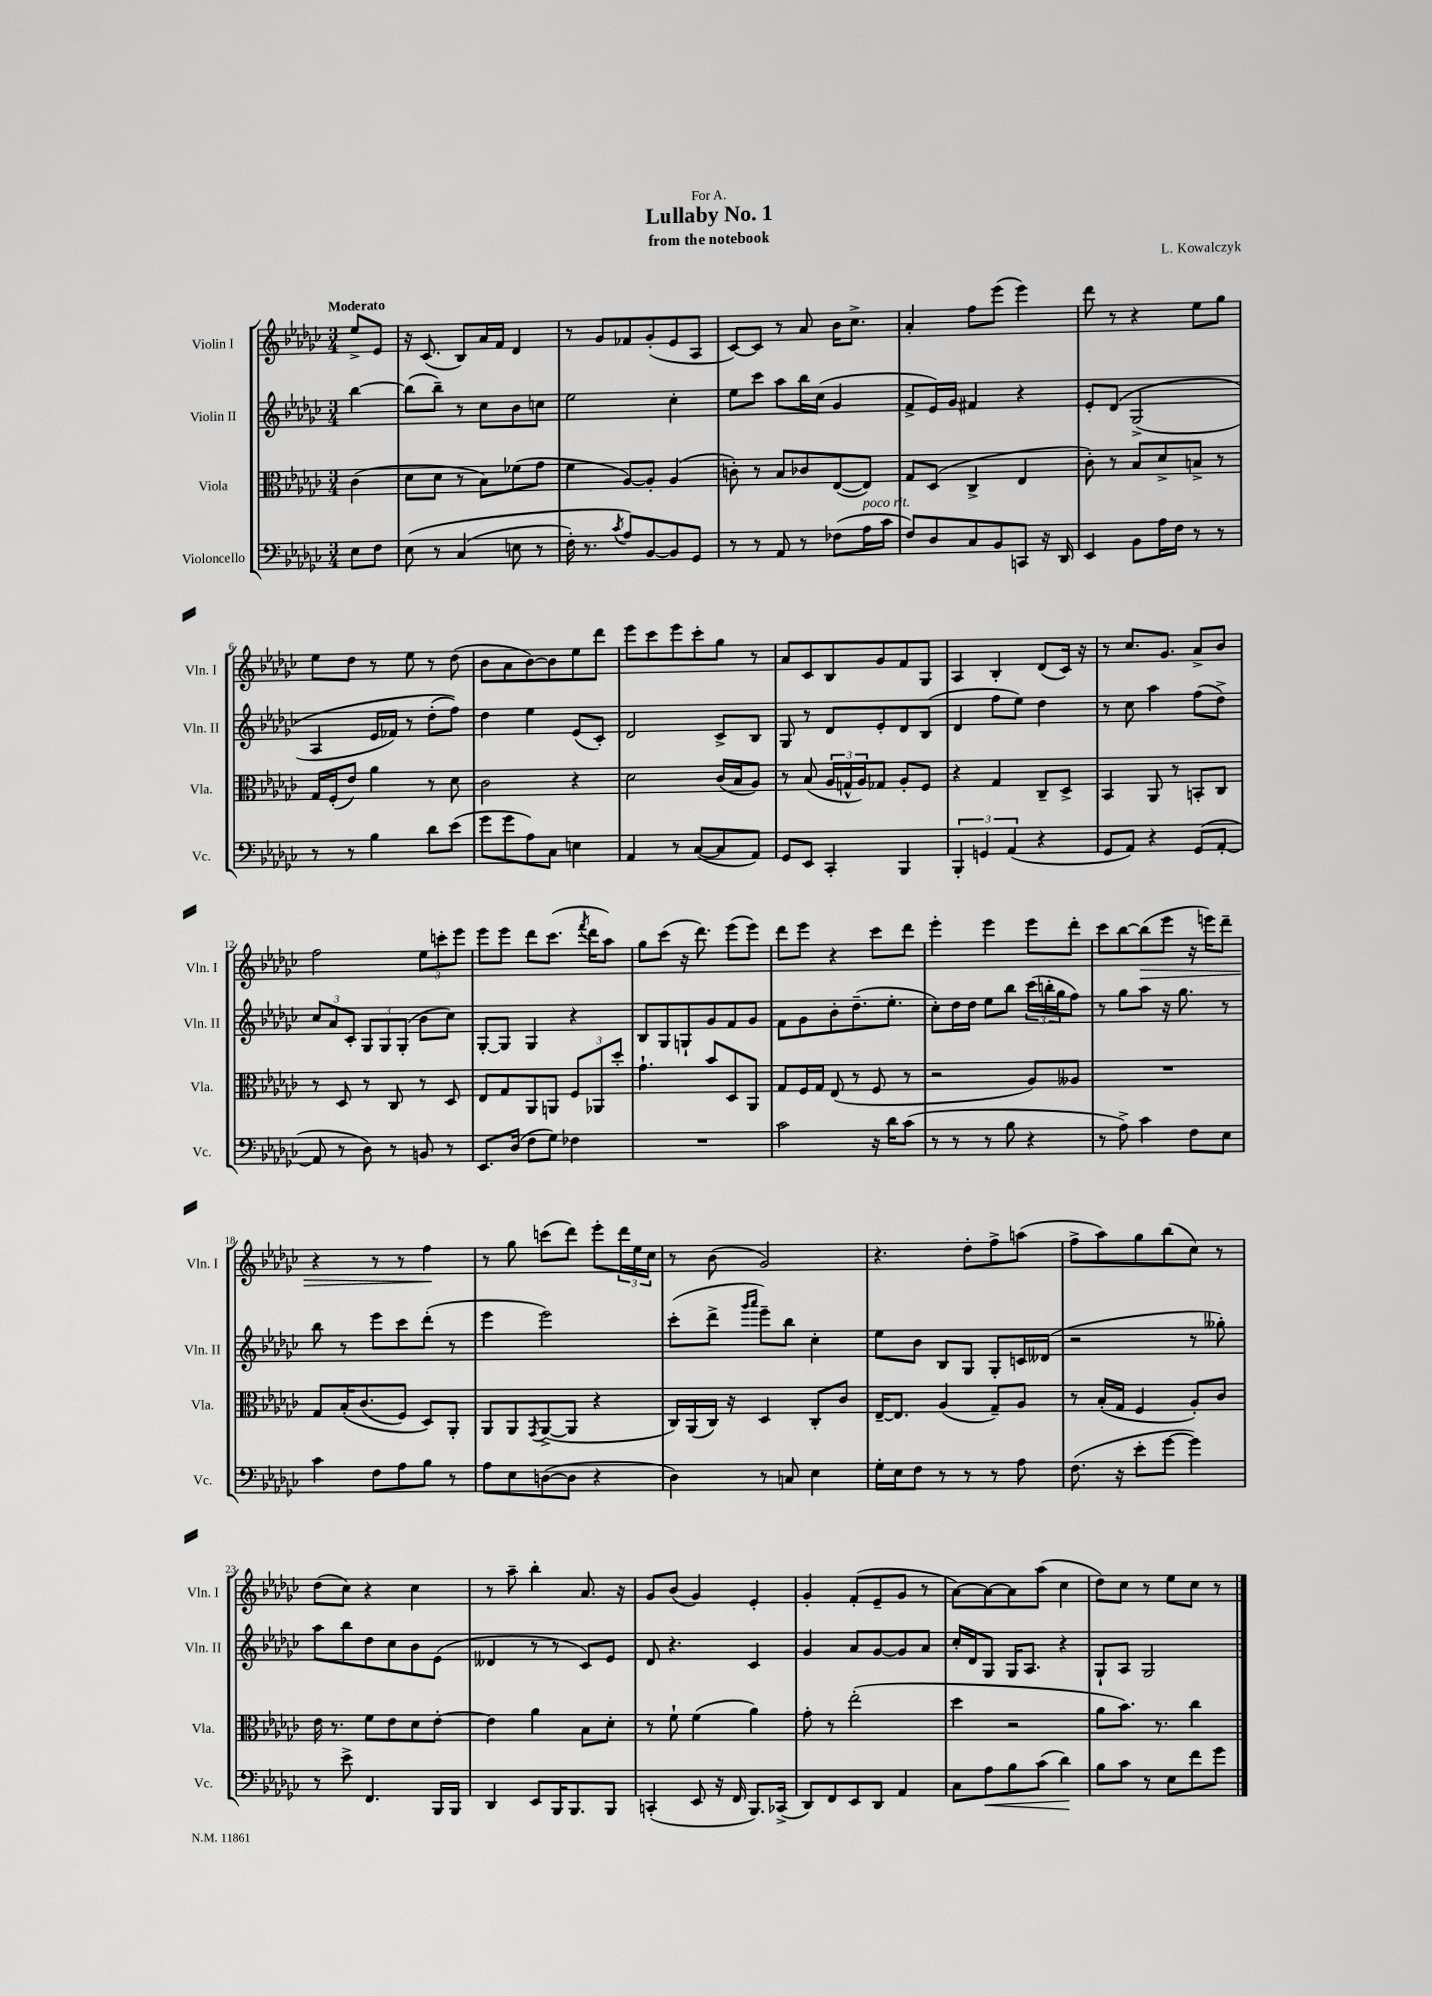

**kern	**dynam	**kern	**kern	**kern	**dynam
*part4	*part4	*part3	*part2	*part1	*part1
*staff4	*staff4	*staff3	*staff2	*staff1	*staff1
*I"Violoncello	*	*I"Viola	*I"Violin II	*I"Violin I	*
*I'Vc.	*	*I'Vla.	*I'Vln. II	*I'Vln. I	*
*clefF4	*	*clefC3	*clefG2	*clefG2	*
*k[b-e-a-d-g-c-]	*	*k[b-e-a-d-g-c-]	*k[b-e-a-d-g-c-]	*k[b-e-a-d-g-c-]	*
*M3/4	*	*M3/4	*M3/4	*M3/4	*
=	=	=	=	=	=
!	!	!	!	!LO:TX:a:B:t=Moderato	!
8E-\L	.	(4c-\	[4bb-\	8ee-^/L	.
8F\J	.	.	.	8e-/J	.
=1	=1	=1	=1	=1	=1
(8E-\	.	8d-\L	(8bb-\L]	16r	.
.	.	.	.	(8.c-/	.
8r	.	8d-\J	8bb-~\J)	.	.
(4C-/	.	8r	8r	8B-/L)	.
.	.	8B-\L)	8cc-\L	16a-/L	.
.	.	.	.	16f/JJ	.
8En\	.	(8f-X\	8b-\	4d-/	.
8r	.	8g-\J	8ccn\J	.	.
=2	=2	=2	=2	=2	=2
16F'\)	.	4f\	2ee-\	8r	.
8.r	.	.	.	.	.
.	.	.	.	8g-/L	.
8qc-/	.	.	.	.	.
8A-/L)	.	[8A-/L)	.	8f-X/	.
[8BB-/	.	8A-'/J]	.	(8g-'/	.
8BB-/]	.	(4A-/	4cc-'\	8e-/	.
8GG-/J	.	.	.	8A-/J	.
=3	=3	=3	=3	=3	=3
8r	.	8cn'\)	8ee-\L	[8c-/L)	.
8r	.	8r	8ccc-\J	8c-/J]	.
8AA-/	.	8B-/L	8aa-\L	8r	.
8r	.	8c-X/	16bb-\L	8a-/	.
.	.	.	(16cc-\JJ	.	.
(8F-X\L	.	([8E-/	4g-/	16b-\KL	.
.	.	.	.	8.cc-^\J	.
!LO:TX:a:i:t=poco rit.	!	!	!	!	!
16A-\L	.	8E-/J])	.	.	.
16c-\JJ	.	.	.	.	.
=4	=4	=4	=4	=4	=4
8F/L)	.	8G-/L	8f^/L	4a-'/	.
8D-/	.	(8D-/J	16e-/L)	.	.
.	.	.	16g-/JJ	.	.
8C-/	.	4C-^/	4f#X/	8ff\L	.
8BB-/	.	.	.	(8eee-\J	.
8CCn/J	.	4E-/	4r	4eee-\)	.
16r	.	.	.	.	.
16DD-/	.	.	.	.	.
=5	=5	=5	=5	=5	=5
4EE-/	.	8c-'\)	8e-'/L	8ddd-\	.
.	.	8r	(8d-/J	8r	.
8BB-\L	.	8B-/L	(2G-^/	4r	.
16A-\L	.	8d-^/	.	.	.
16F\JJ	.	.	.	.	.
8r	.	8Bn^/J	.	8ee-\L	.
8r	.	8r	.	8gg-\J	.
!!LO:LB:g=z
=6	=6	=6	=6	=6	=6
8r	.	16G-/LL	4A-/	8ee-\L	.
.	.	(16F'/J	.	.	.
8r	.	8e-/J)	.	8dd-\J	.
4B-\	.	4a-\	16e-/LL	8r	.
.	.	.	16f-X/JJ)	.	.
.	.	.	8r	8ee-\	.
8d-\L	.	8r	(8dd-'\L	8r	.
(8e-\J	.	8d-\	8ff\J))	(8dd-\	.
=7	=7	=7	=7	=7	=7
8g-\L	.	2c-\	4dd-\	8b-\L	.
8g-\	.	.	.	8a-\	.
8A-\)	.	.	4ee-\	[8b-\)	.
8C-\J	.	.	.	8b-\]	.
4En\	.	4r	(8e-/L	8ee-\	.
.	.	.	8c-'/J)	8ddd-\J	.
=8	=8	=8	=8	=8	=8
4AA-/	.	2d-\	2d-/	8eee-\L	.
.	.	.	.	8ccc-\	.
8r	.	.	.	8eee-\	.
([8C-/L	.	.	.	8ccc-'\	.
8C-/]	.	(16c-/LL	8c-^/L	8gg-\J	.
.	.	16B-/J	.	.	.
8AA-/J)	.	8A-/J)	8B-/J	8r	.
=9	=9	=9	=9	=9	=9
8GG-/L	.	8r	8G-/	8a-/L	.
8EE-/J	.	(8B-/	8r	8c-/	.
4CC-'/	.	24A-/LL	8d-/L	8B-/	.
.	.	24Gn^^/	.	.	.
.	.	24A-/J)	.	.	.
.	.	8G-X/J	8e-'/	8g-/	.
4BBB-/	.	8A-'/L	8d-/	8f/	.
.	.	8F/J	(8B-/J	8G-/J	.
=10	=10	=10	=10	=10	=10
6BBB-'/	.	4r	4d-/	4A-/	.
6GGn/	.	.	.	.	.
.	.	4G-/	8ff\L	4B-'/	.
(6AA-/	.	.	.	.	.
.	.	.	8ee-\J)	.	.
4r	.	8C-~/L	4dd-\	(8d-/L	.
.	.	8D-^/J	.	16c-/Jk)	.
.	.	.	.	16r	.
=11	=11	=11	=11	=11	=11
8GG-/L	.	4BB-/	8r	8r	.
8AA-/J)	.	.	8cc-\	8.cc-/L	.
4r	.	8AA-/	4aa-\	.	.
.	.	.	.	8.g-/J	.
.	.	8r	.	.	.
(8GG-/L	.	8BBn'/L	(8ff\L	8a-^/L	.
[8AA-'/J	.	8C-/J	8dd-^\J)	8b-/J	.
!!LO:LB:g=z
=12	=12	=12	=12	=12	=12
8AA-/]	.	8r	12cc-/L	2ff\	.
.	.	.	12a-/	.	.
8r	.	8D-/	.	.	.
.	.	.	12c-'/J	.	.
8D-\)	.	8r	12G-/L	.	.
.	.	.	12G-/	.	.
8r	.	8C-/	.	.	.
.	.	.	(12G-'/J	.	.
8BBn/	.	8r	8b-\L	12ee-\L	.
.	.	.	.	12cccn'\	.
8r	.	8D-/	8cc-\J)	.	.
.	.	.	.	12eee-\J	.
=13	=13	=13	=13	=13	=13
8.EE-/L	.	8E-/L	[8G-'/L	8eee-\L	.
.	.	8G-/	8G-/J]	8eee-\J	.
(16D-/Jk	.	.	.	.	.
8F\L	.	8AA-/	4G-/	8ddd-\L	.
8G-\J)	.	8AAn/J	.	(8.ccc-\J	.
4F-X\	.	12F/L	4r	.	.
.	.	.	.	8qfff/	.
.	.	.	.	16ddd-\KL	.
.	.	12AA-X/	.	.	.
.	.	.	.	8aa-\J)	.
.	.	12dd-'/J	.	.	.
=14	=14	=14	=14	=14	=14
2.r	.	4.g-`\	8B-/L	8gg-\L	.
.	.	.	8G-/	(8ccc-\J	.
.	.	.	8Gn`/	16r	.
.	.	.	.	8.ddd-\)	.
.	.	8b-/L	8g-/	.	.
.	.	8D-/	8f/	(8eee-\L	.
.	.	8AA-/J	8g-/J	8eee-\J)	.
=15	=15	=15	=15	=15	=15
2c-\	.	8G-/L	8f\L	8ddd-\L	.
.	.	16F/L	8g-\	8eee-\J	.
.	.	16G-/JJ	.	.	.
.	.	(8E-/	8b-'\	4r	.
.	.	8r	(8.dd-~\	.	.
16r	.	8F/	.	8ccc-\L	.
16d-\KL	.	.	8.ee-'\J	.	.
(8c-\J	.	8r	.	8ddd-\J	.
=16	=16	=16	=16	=16	=16
8r	.	2r	8cc-'\L)	4eee-'\	.
8r	.	.	16dd-\L	.	.
.	.	.	16dd-\JJ	.	.
8r	.	.	8ee-\L	4eee-\	.
8B-\	.	.	8bb-\J	.	.
4r	.	8A-/L)	(24ccc-\LL	8eee-\L	.
.	.	.	24bbn'\	.	.
.	.	.	24gg-\J	.	.
.	.	8A--X/J	8ff\J)	8ddd-'\J	.
=17	=17	=17	=17	=17	=17
8r	.	2.r	8r	8ccc-\L	.
8A-^\)	.	.	8gg-\L	[8bb-\	.
!	!	!	!	!	!LO:HP:b
4c-\	.	.	8aa-\J	(8bb-\]	>
.	.	.	16r	8eee-\J	.
.	.	.	8.gg-\	.	.
8F\L	.	.	.	16r	.
.	.	.	.	16eeen\KL)	.
8E-\J	.	.	8r	8ddd-~\J	.
!!LO:LB:g=z
=18	=18	=18	=18	=18	=18
4c-\	.	8G-/L	8bb-\	4r	.
.	.	(16B-'/K	8r	.	.
.	.	(8.c-/	.	.	.
8F\L	.	.	8eee-\L	8r	.
8A-\	.	8F/J)	8ccc-\	8r	.
8B-\J	.	8D-/L)	(8ddd-'\J	4ff\	.
8r	.	8AA-'/J	8r	.	.
.	.	.	.	.	]
=19	=19	=19	=19	=19	=19
8A-\L	.	8AA-/L	4eee-\	8r	.
8E-\	.	8AA-/	.	8gg-\	.
.	.	8qGG-/	.	.	.
([8Dn\	.	([8AA-^/	2eee-\)	(8cccn\L	.
8D\J]	.	8AA-/J]	.	8ddd-\J)	.
4r	.	4r	.	8eee-'\L	.
.	.	.	.	24ddd-\L	.
.	.	.	.	24ee-\	.
.	.	.	.	24cc-\JJ	.
=20	=20	=20	=20	=20	=20
4D-\)	.	16C-/LL)	(8ccc-'\L	8r	.
.	.	(16AA-/	.	.	.
.	.	16C-/JJ)	8ddd-^\J	(8b-\	.
.	.	16r	.	.	.
.	.	.	16qqggg-/LL	.	.
.	.	.	16qqaaa-/JJ	.	.
8r	.	4D-/	8eee-~\L)	2g-/)	.
8Cn/	.	.	8bb-\J	.	.
4E-\	.	8C-'/L	4cc-'\	.	.
.	.	8c-/J	.	.	.
=21	=21	=21	=21	=21	=21
16G-'\LL	.	[16E-~/KL	8ee-\L	4.r	.
16E-\J	.	8.E-/J]	.	.	.
8F\J	.	.	8b-\J	.	.
8r	.	(4A-/	8B-/L	.	.
8r	.	.	8G-/J	8dd-'\L	.
8r	.	8G-~/L)	8G-'/L	8ff^\	.
8A-\	.	8A-/J	16cn/L	(8aan\J	.
.	.	.	(16d--X/JJ	.	.
=22	=22	=22	=22	=22	=22
(8.F\	.	8r	2r	8ff^\L	.
.	.	(16B-'/LL	.	8aa-\)	.
16r	.	16G-/JJ	.	.	.
8e-'\L	.	4F/	.	8gg-\	.
[8g-\J	.	.	.	(8bb-\	.
4g-\])	.	8A-'/L)	8r	8cc-\J)	.
.	.	8c-/J	8gg--X'\)	8r	.
!!LO:LB:g=z
=23	=23	=23	=23	=23	=23
8r	.	16e-\	8aa-\L	(8dd-\L	.
.	.	8.r	.	.	.
8e-^\	.	.	8bb-\	8cc-\J)	.
4.FF/	.	8f\L	8dd-\	4r	.
.	.	8e-\	8cc-\	.	.
.	.	8d-\	8b-\	4cc-\	.
16BBB-/LL	.	[8e-'\J	(8e-\J	.	.
16BBB-/JJ	.	.	.	.	.
=24	=24	=24	=24	=24	=24
4DD-/	.	4e-\]	4d--X/	8r	.
.	.	.	.	8aa-~\	.
8EE-/L	.	4a-\	8r	4bb-'\	.
16BBB-/K	.	.	8r	.	.
8.BBB-/	.	.	.	.	.
.	.	8B-\L	8c-/L)	8.a-/	.
8BBB-/J	.	8d-'\J	8e-/J	.	.
.	.	.	.	16r	.
=25	=25	=25	=25	=25	=25
(4CCn'/	.	8r	8d-/	8g-/L	.
.	.	8f`\	4.r	(8b-/J	.
8EE-/	.	(4f\	.	4g-/)	.
16r	.	.	.	.	.
16FF/	.	.	.	.	.
8.BBB-/L)	.	4a-\)	4c-/	4e-'/	.
(16CC-X^/Jk	.	.	.	.	.
=26	=26	=26	=26	=26	=26
8DD-/L)	.	8g-'\	4g-/	4g-'/	.
8FF/	.	8r	.	.	.
8EE-/	.	(2ee-'\	8a-/L	(8f'/L	.
8DD-/J	.	.	[8g-/	8e-~/	.
4AA-/	.	.	8g-/]	8g-/J	.
.	.	.	8a-/J	8r	.
=27	=27	=27	=27	=27	=27
8C-\L	.	4dd-\	16cc-'/LL	[8a-\L)	.
.	.	.	16d-/J	.	.
!	!LO:HP:b	!	!	!	!
8A-\	<	.	8G-/J	8a-\_	.
8B-\	.	2r	16G-/KL	8a-\]	.
.	.	.	8.A-/J	.	.
(8c-\J	.	.	.	(8aa-\J	.
4d-\)	.	.	4r	4cc-\	.
.	[	.	.	.	.
=28	=28	=28	=28	=28	=28
8B-\L	.	8a-\L	8G-`/L	8dd-\L)	.
8c-\J	.	8.b-\J)	8A-/J	8cc-\J	.
8r	.	.	2G-/	8r	.
.	.	8.r	.	.	.
8E-\L	.	.	.	8ee-\L	.
8f\	.	4cc-\	.	8cc-\J	.
8g-\J	.	.	.	8r	.
==	==	==	==	==	==
*-	*-	*-	*-	*-	*-
